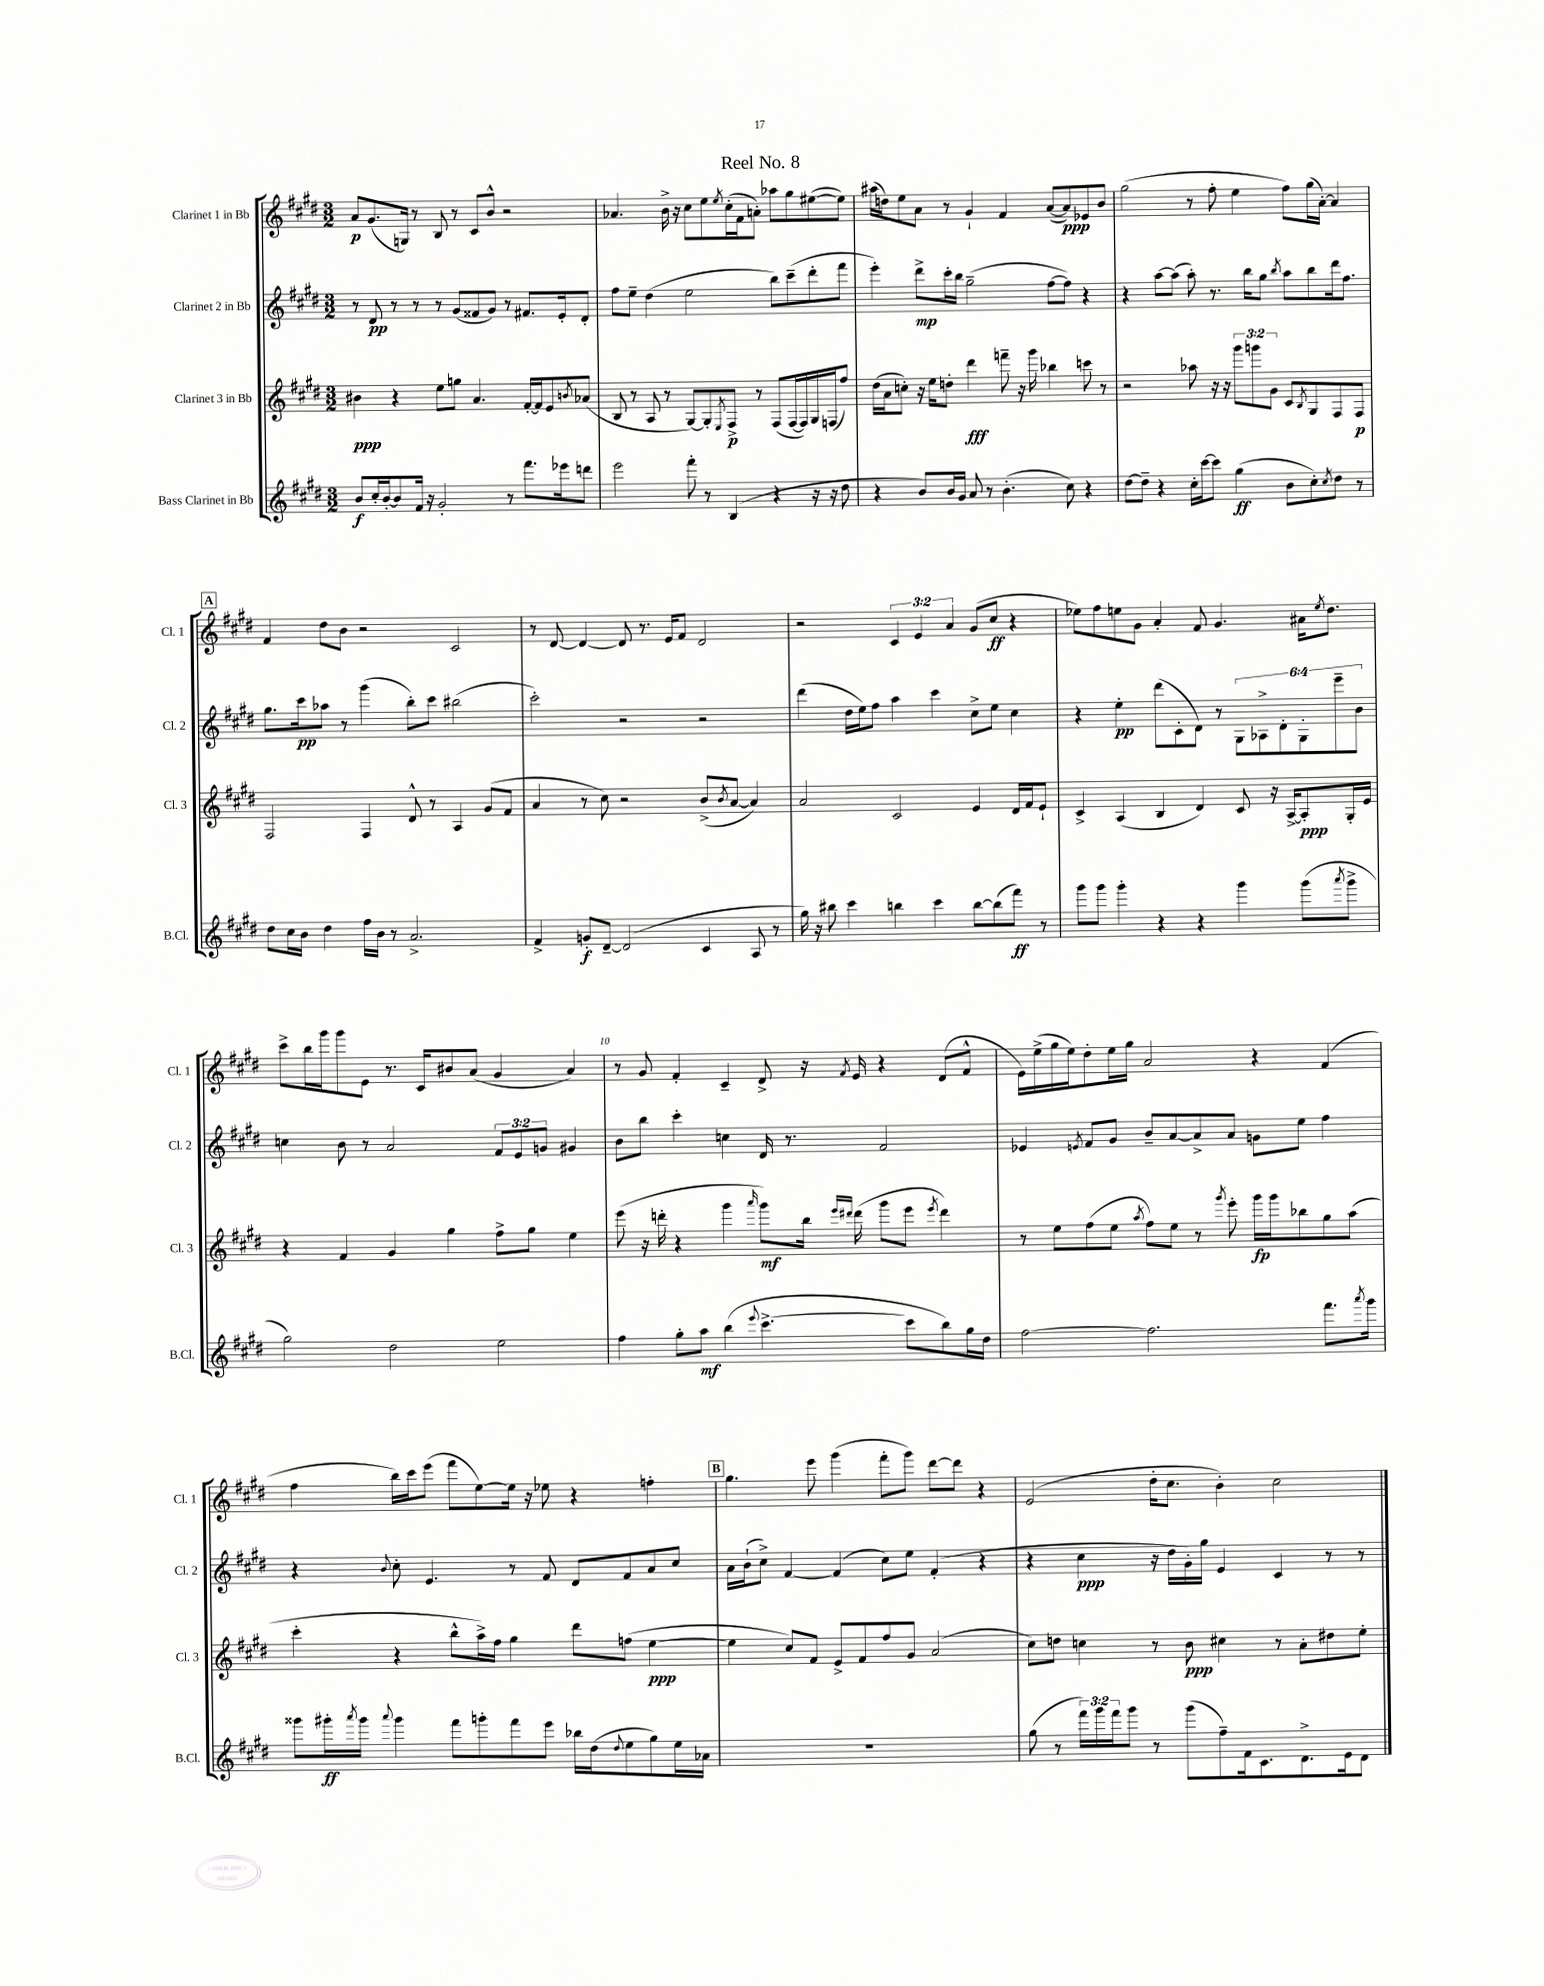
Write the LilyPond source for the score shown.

\header { title = "Reel No. 8" }
<<
\new StaffGroup <<
\new Staff = "s0" \with { instrumentName = "Clarinet 1 in Bb" shortInstrumentName = "Cl. 1" } {
    \clef treble \key e \major \numericTimeSignature \time 3/2 \override Staff.TupletNumber.text = #tuplet-number::calc-fraction-text
    a'8\p gis'8.( g16) r8 b8 r8 cis'8 b'8-^ r2 |
    aes'4. b'16-> r16 cis''8 e''8 \acciaccatura { e''8 } cis''16-.( fis'16 a'8-.) aes''8 gis''8 eis''8~( eis''8) |
    ais''16( d''16) e''8 a'8 r8 gis'4-! fis'4 a'8~( a'8\ppp) ees'8 b'8 |
    gis''2( r8 fis''8-. e''4 fis''8) gis''16( a'16~-.) a'4 |
    \mark \markup { \box "A" } fis'4 dis''8 b'8 r2 cis'2 |
    r8 dis'8~ dis'4~ dis'8 r8. e'16 fis'8 dis'2 |
    r2 \tuplet 3/2 { cis'4 e'4 a'4 } gis'8( cis''8\ff r4 |
    ees''8) fis''8 e''8 gis'8 a'4-. fis'8 gis'4. ais'16 \acciaccatura { e''8 } dis''8. |
    cis'''8-> b''16 gis'''16 gis'''8 e'8 r8. cis'16 bis'8 a'8( gis'4 a'4) |
    r8 gis'8 fis'4-. cis'4-- dis'8-> r16 \acciaccatura { fis'8 } e'16 r4 dis'8( fis'8-^ |
    e'16) e''16->( gis''16 e''16) dis''8-. e''16 gis''16 a'2 r4 fis'4( |
    fis''4 b''16) cis'''16 e'''8( fis'''8 e''8~) e''16 r16 ees''8 r4 f''4-. |
    \mark \markup { \box "B" } gis''4. e'''8 gis'''4( fis'''8-. gis'''8) dis'''8~ dis'''8 r4 |
    e'2( dis''16-. cis''8. b'4-.) cis''2 \bar "|." |
}
\new Staff = "s1" \with { instrumentName = "Clarinet 2 in Bb" shortInstrumentName = "Cl. 2" } {
    \clef treble \key e \major \numericTimeSignature \time 3/2 \override Staff.TupletNumber.text = #tuplet-number::calc-fraction-text
    r8 dis'8\pp r8 r8 r8 gis'8( fisis'8 gis'8) r8 fis'8. e'16-. dis'8-. |
    fis''8 e''8-- dis''4( e''2 b''8) cis'''8--( dis'''8-. fis'''8 |
    e'''4-.) dis'''8->\mp cis'''16-. b''16 gis''2--( fis''8~ fis''8) r4 |
    r4 a''8~ a''8( a''8-.) r8. b''16 gis''8 \acciaccatura { b''8 } a''8 b''8 dis'''16 fis''8. |
    \mark \markup { \box "A" } gis''8. cis'''16\pp aes''8 r8 gis'''4( b''8-.) cis'''8 bis''2( |
    cis'''2-.) r2 r2 |
    dis'''4( dis''16 e''16) fis''8 a''4 cis'''4 cis''8-> e''8 cis''4 |
    r4 e''4-.\pp dis'''8( cis'8-. dis'8) r8 \tuplet 6/4 { gis8 aes8-> dis'8-. gis8-. e'''8-- b'8 } |
    c''4 b'8 r8 a'2 \tuplet 3/2 { fis'8 e'8 g'8 } gis'4 |
    b'8 b''8 cis'''4-. c''4 dis'16 r8. fis'2 |
    ees'4 \acciaccatura { e'8 } fis'8 gis'8 b'8-- a'8~ a'8-> a'8 g'8 e''8 fis''4 |
    r4 \appoggiatura { b'8 } cis''8-. e'4. r8 fis'8 dis'8 fis'8 a'8 cis''8 |
    \mark \markup { \box "B" } a'16 b'16-!( cis''8->) fis'4~ fis'4( cis''8) e''8 fis'4-.( r4 |
    r4 cis''4\ppp r16 dis''16 gis'16-.) gis''16 e'4 cis'4 r8 r8 \bar "|." |
}
\new Staff = "s2" \with { instrumentName = "Clarinet 3 in Bb" shortInstrumentName = "Cl. 3" } {
    \clef treble \key e \major \numericTimeSignature \time 3/2 \override Staff.TupletNumber.text = #tuplet-number::calc-fraction-text
    bis'4\ppp r4 e''8 g''8 a'4. fis'16~-. fis'16 e'8 \acciaccatura { b'8 } aes'8( |
    b8 r8 a8 r8 gis8~) gis8-. \acciaccatura { e8 } fis8->\p r8 fis8( fis16~ fis16) gis16 f16( fis''8) |
    dis''16( a'16 c''8-.) r16 e''16 d''8-. dis'''4\fff f'''8-- r16 gis'''16 bes''4 c'''8 r8 |
    r2 aes''8 r16 r16 \tuplet 3/2 { gis'''8 g'''8 gis'8 } cis'8 \acciaccatura { b8 } gis8 fis8 fis8\p |
    \mark \markup { \box "A" } fis2 fis4 dis'8-^ r8 a4 gis'8( fis'8 |
    a'4 r8 cis''8) r2 b'8->( \acciaccatura { b'8 } a'8~ a'4) |
    a'2 cis'2 e'4 dis'16 fis'16 e'8-! |
    cis'4-> a4( b4 dis'4) cis'8 r16 a16~-> a8-.\ppp gis16-. e'16 |
    r4 fis'4 gis'4 gis''4 fis''8-> gis''8 e''4 |
    e'''8( r16 d'''16-. r4 gis'''4 \grace { a'''16 } gis'''8\mf) b''16 \grace { e'''16 dis'''16 } dis'''16( gis'''8 e'''8 \acciaccatura { e'''8 } dis'''4) |
    r8 e''8 fis''8( e''8 \acciaccatura { a''8 } fis''8) e''8 r8 \acciaccatura { gis'''8 } e'''8-. gis'''16\fp gis'''16 bes''8 gis''8 a''8( |
    cis'''4-. r4 b''8-^ a''16->) fis''16 gis''4 dis'''8 f''8( e''4~\ppp |
    \mark \markup { \box "B" } e''4 cis''8) fis'8 e'8-> fis'8 fis''8 gis'8 a'2( |
    cis''8) d''8 c''4 r8 b'8\ppp cis''4 r8 a'8-. dis''8 e''8-. \bar "|." |
}
\new Staff = "s3" \with { instrumentName = "Bass Clarinet in Bb" shortInstrumentName = "B.Cl." } {
    \clef treble \key e \major \numericTimeSignature \time 3/2 \override Staff.TupletNumber.text = #tuplet-number::calc-fraction-text
    b'8\f cis''16-. b'16~-. b'8 fis'16 r16 gis'2-. r8 fis'''8. ees'''16 d'''8 |
    e'''2 fis'''8-. r8 b4( r4 r16 r16 dis''8 |
    r4 b'8) b'16 gis'16 a'8 r8 b'4.-.( cis''8) r4 |
    dis''8~ dis''8-- r4 cis''16-. cis'''16~ cis'''8 gis''4\ff( b'8 cis''8-.) \acciaccatura { cis''8 } dis''8 r8 |
    \mark \markup { \box "A" } dis''8 cis''16 b'16 dis''4 fis''16 b'16 r8 a'2.-> |
    fis'4-> g'8-.\f dis'8~-- dis'2( cis'4 a8 r8 |
    gis''16) r16 bis''8 cis'''4 b''4 cis'''4 b''8~ b''8( fis'''8\ff) r8 |
    gis'''8 gis'''8 gis'''4-. r4 r4 gis'''4 gis'''8( \acciaccatura { a'''8 } gis'''8-> |
    gis''2) dis''2 e''2 |
    fis''4 gis''8-. a''8\mf b''4( \appoggiatura { e'''8 } cis'''4.~-> cis'''8 b''8) gis''16 dis''16 |
    fis''2~ fis''2. fis'''8. \acciaccatura { a'''8 } gis'''16 |
    gisis'''8 gis'''16-.\ff \acciaccatura { a'''8 } gis'''16 \appoggiatura { a'''8 } gis'''4 fis'''8 g'''8-. fis'''8 e'''8 bes''16 dis''16( \appoggiatura { dis''8 } e''8 gis''8) e''16 aes'16 |
    \mark \markup { \box "B" } R1. |
    gis''8( r8 \tuplet 3/2 { fis'''16) gis'''16 fis'''16 } gis'''8 r8 gis'''8( fis''8--) fis'16 cis'8. dis'8.-> e'16 dis'8 \bar "|." |
}
>>
>>
\layout { \context { \Score \override BarNumber.break-visibility = ##(#f #t #t) barNumberVisibility = #(every-nth-bar-number-visible 5) } }
